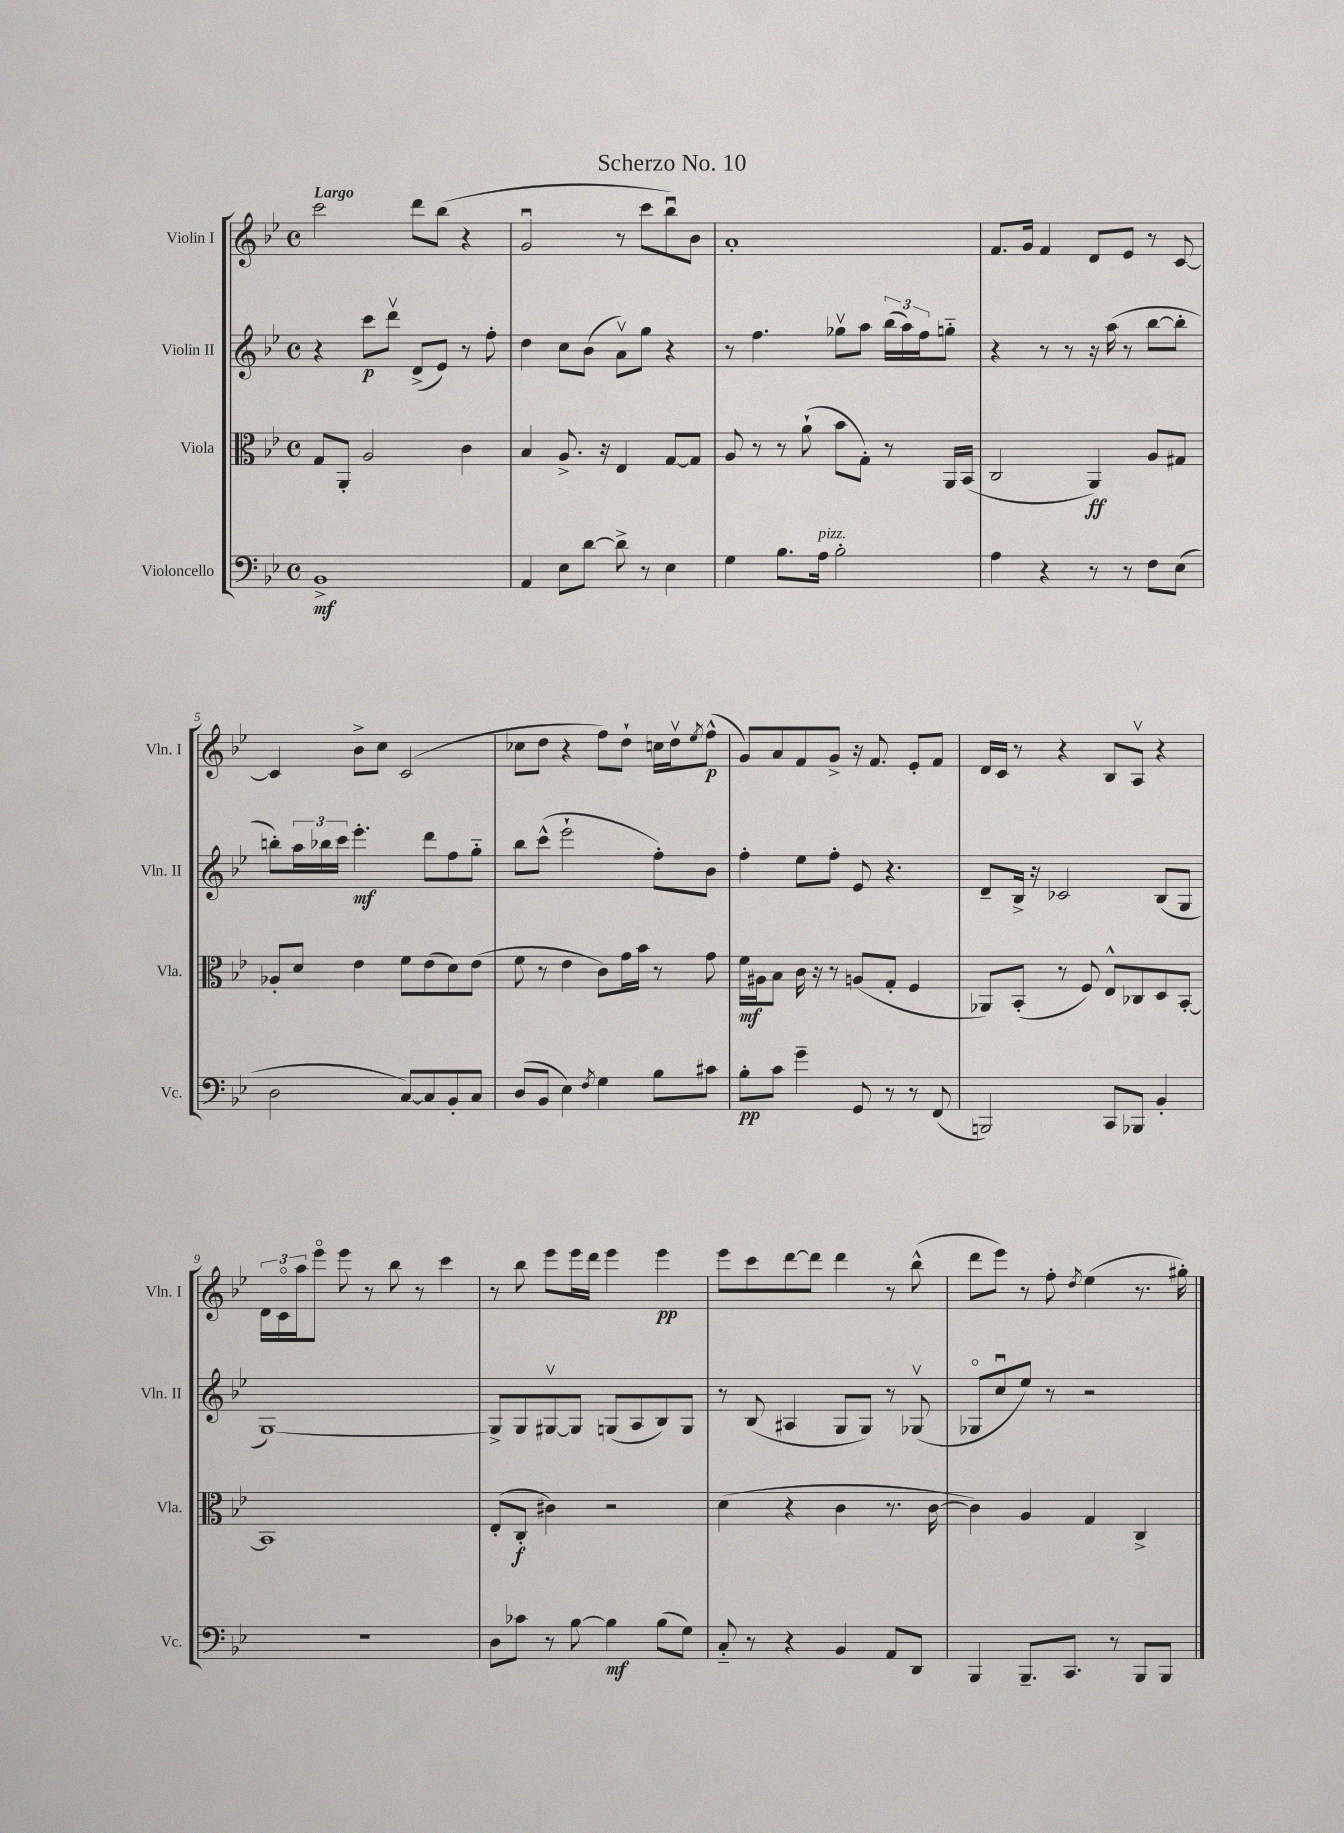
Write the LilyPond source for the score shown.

\header { title = "Scherzo No. 10" }
<<
\new StaffGroup <<
\new Staff = "s0" \with { instrumentName = "Violin I" shortInstrumentName = "Vln. I" } {
    \clef treble \key bes \major \defaultTimeSignature \time 4/4 \tempo "Largo"
    c'''2 d'''8 bes''8( r4 |
    g'2\downbow r8 c'''8 bes''8\downbow) bes'8 |
    a'1-. |
    f'8. g'16 f'4 d'8 ees'8 r8 c'8~ |
    c'4 bes'8-> c''8 c'2( |
    ces''8 d''8 r4 f''8) d''8-! c''16 d''16\upbow \acciaccatura { ees''8 } f''8-^\p( |
    g'8) a'8 f'8 g'8-> r16 f'8. ees'8-. f'8 |
    d'16 c'16 r8 r4 bes8 a8\upbow r4 |
    \tuplet 3/2 { d'16 c'16\flageolet a''16 } ees'''8\flageolet ees'''8 r8 bes''8 r8 c'''4 |
    r8 bes''8 ees'''8 ees'''16 d'''16 ees'''4 ees'''4\pp |
    ees'''8 c'''8 d'''8~ d'''8 d'''4 r8 bes''8-^( |
    d'''8 ees'''8) r8 f''8-. \acciaccatura { d''8 } ees''4( r8. gis''16-.) \bar "|." |
}
\new Staff = "s1" \with { instrumentName = "Violin II" shortInstrumentName = "Vln. II" } {
    \clef treble \key bes \major \defaultTimeSignature \time 4/4
    r4 c'''8\p d'''8\upbow d'8->( ees'8) r8 f''8-. |
    d''4 c''8 bes'8( a'8\upbow) g''8 r4 |
    r8 f''4. ges''8\upbow a''8 \tuplet 3/2 { bes''16( a''16) f''16 } g''8-_ |
    r4 r8 r8 r16 a''16( r8 bes''8~ bes''8-. |
    b''8-.) \tuplet 3/2 { a''16 bes''16 c'''16 } ees'''4.-.\mf d'''8 f''8 g''8-_ |
    bes''8 c'''8-^( ees'''2-! f''8-.) bes'8 |
    f''4-. ees''8 f''8-. ees'8 r4. |
    d'8-- bes16-> r16 ces'2 bes8( g8 |
    g1~) |
    g8-> g8 gis8~\upbow gis8 g8( a8 bes8) g8 |
    r8 bes8( ais4 g8 g8) r8 ges8\upbow( |
    ges8\flageolet c''8\downbow ees''8) r8 r2 \bar "|." |
}
\new Staff = "s2" \with { instrumentName = "Viola" shortInstrumentName = "Vla." } {
    \clef alto \key bes \major \defaultTimeSignature \time 4/4
    g8 a,8-. a2 c'4 |
    bes4 a8.-> r16 ees4 g8~ g8 |
    a8 r8 r8 a'8-!( bes'8 g8-.) r8 a,16 bes,16( |
    c2 a,4\ff) a8 gis8 |
    aes8-. d'8 ees'4 f'8 ees'8( d'8) ees'8( |
    f'8 r8 ees'4 c'8) g'16 bes'16 r8 g'8 |
    f'16\mf ais16 bes8 c'16 r16 r8 a8( g8-. f4 |
    aes,8) bes,8-.( r8 f8) ees8-^ ces8 d8 bes,8~-. |
    bes,1 |
    ees8-.( c8-.\f cis'4) r2 |
    d'4( r4 c'4 r8. c'16~ |
    c'4) a4 g4 c4-> \bar "|." |
}
\new Staff = "s3" \with { instrumentName = "Violoncello" shortInstrumentName = "Vc." } {
    \clef bass \key bes \major \defaultTimeSignature \time 4/4
    bes,1->\mf |
    a,4 ees8 d'8~ d'8-> r8 ees4 |
    g4 bes8. a16^\markup { \italic "pizz." } bes2-. |
    a4 r4 r8 r8 f8 ees8( |
    d2 c8~) c8 bes,8-. c8 |
    d8( bes,8 ees4) \acciaccatura { f8 } g4 bes8 cis'8 |
    bes8-.\pp c'8 g'4-- g,8 r8 r8 f,8( |
    b,,2) c,8 bes,,8 bes,4-. |
    R1 |
    d8 ces'8 r8 bes8~ bes4\mf bes8( g8) |
    c8-_ r8 r4 bes,4 a,8 d,8 |
    bes,,4 bes,,8.-- c,8. r8 bes,,8 bes,,8 \bar "|." |
}
>>
>>
